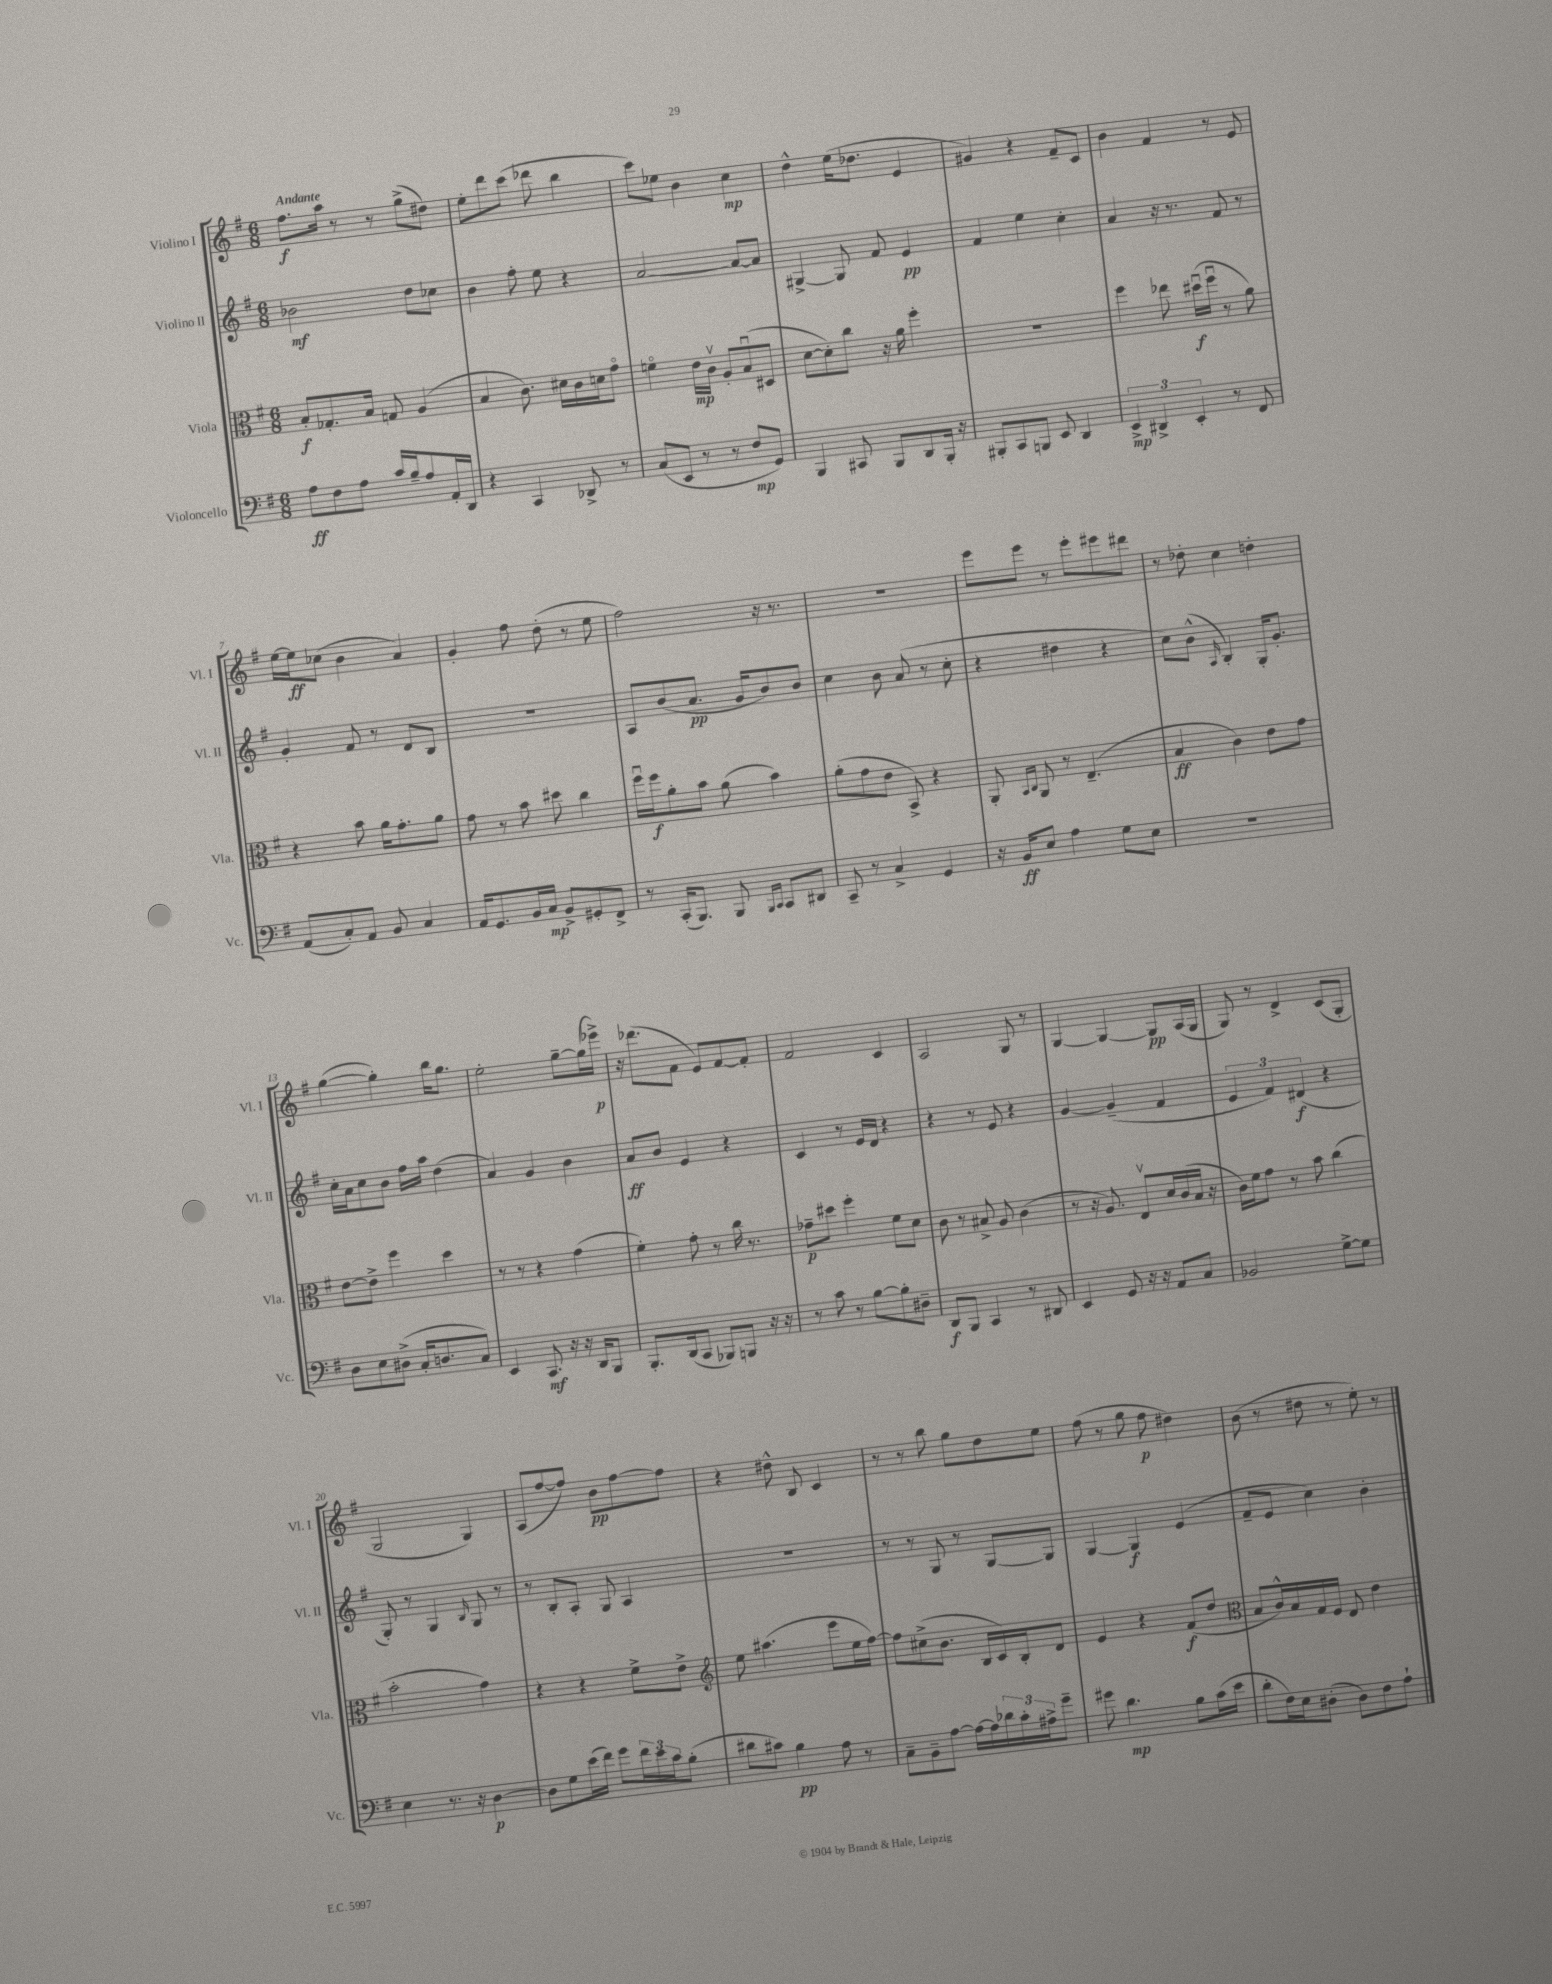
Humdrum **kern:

**kern	**dynam	**kern	**dynam	**kern	**dynam	**kern	**dynam
*part4	*part4	*part3	*part3	*part2	*part2	*part1	*part1
*staff4	*staff4	*staff3	*staff3	*staff2	*staff2	*staff1	*staff1
*I"Violoncello	*	*I"Viola	*	*I"Violino II	*	*I"Violino I	*
*I'Vc.	*	*I'Vla.	*	*I'Vl. II	*	*I'Vl. I	*
*clefF4	*	*clefC3	*	*clefG2	*	*clefG2	*
*k[f#]	*	*k[f#]	*	*k[f#]	*	*k[f#]	*
*M6/8	*	*M6/8	*	*M6/8	*	*M6/8	*
=1	=1	=1	=1	=1	=1	=1	=1
!	!	!	!	!	!	!LO:TX:a:B:t=Andante	!
8A\L	ff	8B'/L	f	2b-X\	mf	8.ff#\L	f
8F#\	.	8.G-X'/	.	.	.	.	.
.	.	.	.	.	.	16aa\Jk	.
8A\J	.	.	.	.	.	8r	.
.	.	16B/Jk	.	.	.	.	.
16c/LL	.	8Gn/	.	.	.	8r	.
16B~/J	.	.	.	.	.	.	.
8A/	.	(4A/	.	8dd\L	.	(8gg^\L	.
16AA'/L	.	.	.	8cc-X\J	.	8dd#X\J)	.
16DD/JJ	.	.	.	.	.	.	.
=2	=2	=2	=2	=2	=2	=2	=2
4r	.	4B/	.	4b\	.	8ee'\L	.
.	.	.	.	.	.	8ddd\	.
4CC/	.	8.c\)	.	8ff#'\	.	(8ccc\J	.
.	.	.	.	8ee\	.	8ddd-X\	.
.	.	16d#X\LL	.	.	.	.	.
8DD-X^/	.	16c\	.	4r	.	4bb\	.
.	.	16dn\J	.	.	.	.	.
8r	.	8g\J	.	.	.	.	.
=3	=3	=3	=3	=3	=3	=3	=3
(8C/L	.	4fn\	.	[2a/	.	8ccc\L)	.
8EE/J	.	.	.	.	.	8ee-X\J	.
8r	.	16e\LL	mp	.	.	4b\	.
.	.	16cv\JJ	.	.	.	.	.
8r	.	8A'/L	.	.	.	.	.
8F#/L	mp	(8Bu/	.	8a/L_	.	4cc\	mp
8GG/J)	.	8D#X/J	.	8a/J]	.	.	.
=4	=4	=4	=4	=4	=4	=4	=4
4BBB/	.	[8d\L	.	[4G#X^/	.	4dd^^\	.
.	.	8d'\])	.	.	.	.	.
8CC#X/	.	8cc\J	.	8G#/]	.	(16ee\KL	.
.	.	.	.	.	.	8.dd-X\J	.
8BBB/L	.	16r	.	8f#/	.	.	.
.	.	16a\	.	.	.	.	.
8DD/	.	4ff#'\	.	4e/	pp	4e/	.
16BBB'/Jk	.	.	.	.	.	.	.
16r	.	.	.	.	.	.	.
=5	=5	=5	=5	=5	=5	=5	=5
8BBB#X'/L	.	2.r	.	4f#/	.	4g#X/)	.
8CC/	.	.	.	.	.	.	.
8BBBn/J	.	.	.	4ee\	.	4r	.
8EE/	.	.	.	.	.	.	.
4DD/	.	.	.	4cc'\	.	8f#~/L	.
.	.	.	.	.	.	8c/J	.
=6	=6	=6	=6	=6	=6	=6	=6
6EE^/	mp	4ff#\	.	4a/	.	4b\	.
6DD#X^/	.	.	.	.	.	.	.
.	.	8ee-X\	.	16r	.	4f#/	.
.	.	.	.	8.r	.	.	.
6EE'/	.	.	.	.	.	.	.
.	.	(16dd#Xu\LL	f	.	.	.	.
.	.	16ff#u\JJ	.	.	.	.	.
8r	.	8r	.	8f#/	.	8r	.
8FF#/	.	8a\)	.	8r	.	8e/	.
!!LO:LB:g=z
=7	=7	=7	=7	=7	=7	=7	=7
(8AA/L	.	4r	.	4g'/	.	[16ee\LL	.
.	.	.	.	.	.	16ee\J]	ff
8C'/)	.	.	.	.	.	(8cc-X\J	.
8AA/J	.	8b\	.	8f#/	.	4b\	.
8BB/	.	16a\KL	.	8r	.	.	.
.	.	8.g'\	.	.	.	.	.
4C/	.	.	.	8d/L	.	4a/)	.
.	.	8a\J	.	8B/J	.	.	.
=8	=8	=8	=8	=8	=8	=8	=8
16AA/KL	.	8g\	.	2.r	.	4g'/	.
8.GG/	.	.	.	.	.	.	.
.	.	8r	.	.	.	.	.
16BB/L	.	8b\	.	.	.	8ff#\	.
16C/JJ	mp	.	.	.	.	.	.
8BB^/L	.	8dd#X\	.	.	.	(8dd'\	.
8GG#X'/	.	4cc\	.	.	.	8r	.
8FF#^/J	.	.	.	.	.	8ee\	.
=9	=9	=9	=9	=9	=9	=9	=9
8r	.	16ff#u\LL	.	8A/L	.	2ff#\)	.
.	.	16ff#\J	f	.	.	.	.
(16CC'/KL	.	8a'\	.	(8b/	.	.	.
8.BBB/J)	.	.	.	.	.	.	.
.	.	8b\J	.	8.a/J	pp	.	.
8BBB/	.	(8a\	.	.	.	.	.
.	.	.	.	16g/KL	.	.	.
16qqBBB/LL	.	.	.	.	.	.	.
16qqCC/JJ	.	.	.	.	.	.	.
8CC/L	.	4b\)	.	8b/)	.	16r	.
.	.	.	.	.	.	8.r	.
8DD#X/J	.	.	.	8b/J	.	.	.
=10	=10	=10	=10	=10	=10	=10	=10
8CC~/	.	(8a'\L	.	4cc\	.	2.r	.
8r	.	8g\	.	.	.	.	.
4C^/	.	8e\J	.	8b\	.	.	.
.	.	8BB^/)	.	(8a/	.	.	.
4GG/	.	4r	.	8r	.	.	.
.	.	.	.	8cc'\	.	.	.
=11	=11	=11	=11	=11	=11	=11	=11
16r	.	8AA'/	.	4r	.	8eee\L	.
16BB/KL	ff	.	.	.	.	.	.
.	.	16qqBB/LL	.	.	.	.	.
.	.	16qqC/JJ	.	.	.	.	.
8E/J	.	8AA/	.	.	.	8eee\J	.
4A\	.	8r	.	4dd#X\	.	8r	.
.	.	(4.E~/	.	.	.	8eee'\L	.
8G\L	.	.	.	4r	.	8eee#X\	.
8E\J	.	.	.	.	.	8ddd#X\J	.
=12	=12	=12	=12	=12	=12	=12	=12
2.r	.	4B/	ff	8cc\L)	.	8r	.
.	.	.	.	(8b^^\J	.	8dd-X'\	.
.	.	.	.	16qqA/	.	.	.
.	.	4c\)	.	4B'/)	.	4cc\	.
.	.	8e\L	.	16G'/KL	.	4ddn'\	.
.	.	.	.	8.g'/J	.	.	.
.	.	8g\J	.	.	.	.	.
!!LO:LB:g=z
=13	=13	=13	=13	=13	=13	=13	=13
8D\L	.	[8e\L	.	16cc'\LL	.	([4gg\	.
.	.	.	.	16a\J	.	.	.
8E\	.	8e^\J]	.	8cc\	.	.	.
(8D#X^\J	.	4ff#\	.	8b\J	.	4gg'\])	.
16C'/KL	.	.	.	16ff#\LL	.	.	.
8.Dn/	.	.	.	16aa\JJ	.	.	.
.	.	4dd\	.	(4dd\	.	16bb\KL	.
.	.	.	.	.	.	8.gg\J	.
8C/J)	.	.	.	.	.	.	.
=14	=14	=14	=14	=14	=14	=14	=14
4EE/	.	8r	.	4a/)	.	2ee'\	.
.	.	8r	.	.	.	.	.
8.CC/	mf	4r	.	4g/	.	.	.
16r	.	.	.	.	.	.	.
16r	.	(4g\	.	4b\	.	[8gg~\L	.
16DD/KL	.	.	.	.	.	.	.
8BBB/J	.	.	.	.	.	(16gg\L]	.
.	.	.	.	.	.	16eee-X^\JJ)	p
=15	=15	=15	=15	=15	=15	=15	=15
8.BBB'/L	.	4f#'\)	.	8a/L	ff	16r	.
.	.	.	.	.	.	(8.ddd-X\L	.
.	.	.	.	8b/J	.	.	.
(16DD/k	.	.	.	.	.	.	.
8CC/J	.	8g'\	.	4e/	.	8f#\J	.
8BBB-X/L)	.	8r	.	.	.	8e/L)	.
8BBBn/J	.	16cc\	.	4r	.	[8f#/	.
.	.	8.r	.	.	.	.	.
16r	.	.	.	.	.	8f#'/J]	.
16r	.	.	.	.	.	.	.
=16	=16	=16	=16	=16	=16	=16	=16
8r	.	8g-X~\L	p	4c/	.	2f#/	.
8c\	.	8dd#X\J	.	.	.	.	.
8r	.	4ff#'\	.	8r	.	.	.
[8B\L	.	.	.	16e/LL	.	.	.
.	.	.	.	16d/JJ	.	.	.
8B'\]	.	8f#\L	.	4r	.	4c/	.
8D#X~\J	.	8d\J	.	.	.	.	.
=17	=17	=17	=17	=17	=17	=17	=17
8DD/L	f	8c\	.	4r	.	2A/	.
8BBB/J	.	8r	.	.	.	.	.
4CC/	.	8B#X^/	.	8r	.	.	.
.	.	8A/	.	8e/	.	.	.
8r	.	(4c\	.	4r	.	8G/	.
8DD#X/	.	.	.	.	.	8r	.
=18	=18	=18	=18	=18	=18	=18	=18
4EE/	.	8r	.	[4g/	.	[4G/	.
.	.	16r	.	.	.	.	.
.	.	8.A/)	.	.	.	.	.
8GG/	.	.	.	(4g~/]	.	4G/_	.
16r	.	8Ev/L	.	.	.	.	.
16r	.	.	.	.	.	.	.
8AA/L	.	16d/L	.	4f#/	.	8G/L]	pp
.	.	(16c/	.	.	.	.	.
8C/J	.	16B/JJ	.	.	.	(16A/L	.
.	.	16r	.	.	.	16G/JJ	.
=19	=19	=19	=19	=19	=19	=19	=19
2BB-X/	.	16c\LL)	.	6e/	.	8G/)	.
.	.	16f#\J	.	.	.	.	.
.	.	8g\J	.	.	.	8r	.
.	.	.	.	6f#/)	.	.	.
.	.	8r	.	.	.	4d^/	.
.	.	.	.	(6d#X/	f	.	.
.	.	8b\	.	.	.	.	.
[8G^\L	.	(4cc\	.	4r	.	(8c/L	.
8G\J]	.	.	.	.	.	8G'/J	.
!!LO:LB:g=z
=20	=20	=20	=20	=20	=20	=20	=20
4E\	.	2b'\	.	8G'/)	.	2G/	.
.	.	.	.	8r	.	.	.
8.r	.	.	.	4G/	.	.	.
16r	.	.	.	.	.	.	.
.	.	.	.	16qqB/	.	.	.
[4D\	p	4g\)	.	8G/	.	4G/)	.
.	.	.	.	8r	.	.	.
=21	=21	=21	=21	=21	=21	=21	=21
8D\L]	.	4r	.	8r	.	(8A/L	.
8G\	.	.	.	8B'/L	.	[8ff#/	.
(16e\L	.	4r	.	8A'/J	.	8ff#/J])	.
16f#\JJ)	.	.	.	.	.	.	.
8g\L	.	.	.	8G/	.	8b\L	pp
24f#\L	.	8f#^\L	.	4A/	.	[8ff#\	.
24e\	.	.	.	.	.	.	.
24c\J	.	.	.	.	.	.	.
(8B'\J	.	8e^\J	.	.	.	8ff#\J]	.
=22	=22	=22	=22	=22	=22	=22	=22
*	*	*clefG2	*	*	*	*	*
8d#X\L	.	8ee\	.	2.r	.	4r	.
8c#X\J)	.	(4.aa#X\	.	.	.	.	.
4B\	pp	.	.	.	.	8dd#X^^\	.
.	.	.	.	.	.	8B/	.
8A\	.	8eee\L	.	.	.	4c/	.
8r	.	16ee\L	.	.	.	.	.
.	.	[16ff#\JJ)	.	.	.	.	.
=23	=23	=23	=23	=23	=23	=23	=23
8C~\L	.	8ff#\L]	.	8r	.	8r	.
8BB~\	.	(8cc#X^\	.	8r	.	8r	.
[8A\J	.	8.b\J	.	8G/	.	8bb\	.
16A\LL_	.	.	.	8r	.	8gg\L	.
16A\]	.	16B/LL	.	.	.	.	.
24d-X\	.	16c/)	.	[8G/L	.	8dd\	.
24c'\	.	.	.	.	.	.	.
.	.	16B'/J	.	.	.	.	.
24A#X^\J	.	.	.	.	.	.	.
8g~\J	.	8d/J	.	8G/J]	.	8ee\J	.
=24	=24	=24	=24	=24	=24	=24	=24
8g#X\	.	4e/	.	[4G/	.	(8ff#\	.
4.d\	mp	.	.	.	.	8r	.
.	.	4r	.	4G/]	f	8gg\	.
.	.	.	.	.	.	8ff#\	p
8B\L	.	(8f#/L	f	(4e/	.	4dd#X\)	.
(16c\L	.	8dd/J	.	.	.	.	.
16e\JJ	.	.	.	.	.	.	.
=25	=25	=25	=25	=25	=25	=25	=25
*	*	*clefC3	*	*	*	*	*
8d'\L	.	8B/L	.	8f#~/L	.	(8b\	.
16F#\L)	.	16c^^/L)	.	8e/J	.	8r	.
16E\J	.	16B/	.	.	.	.	.
(8D#X'\J	.	16G/	.	4cc\)	.	8dd#X\	.
.	.	16F#/JJ	.	.	.	.	.
8D#\L)	.	8E/	.	.	.	8r	.
8F#\	.	4e\	.	4b'\	.	8ee'\)	.
8A`\J	.	.	.	.	.	8r	.
==	==	==	==	==	==	==	==
*-	*-	*-	*-	*-	*-	*-	*-
